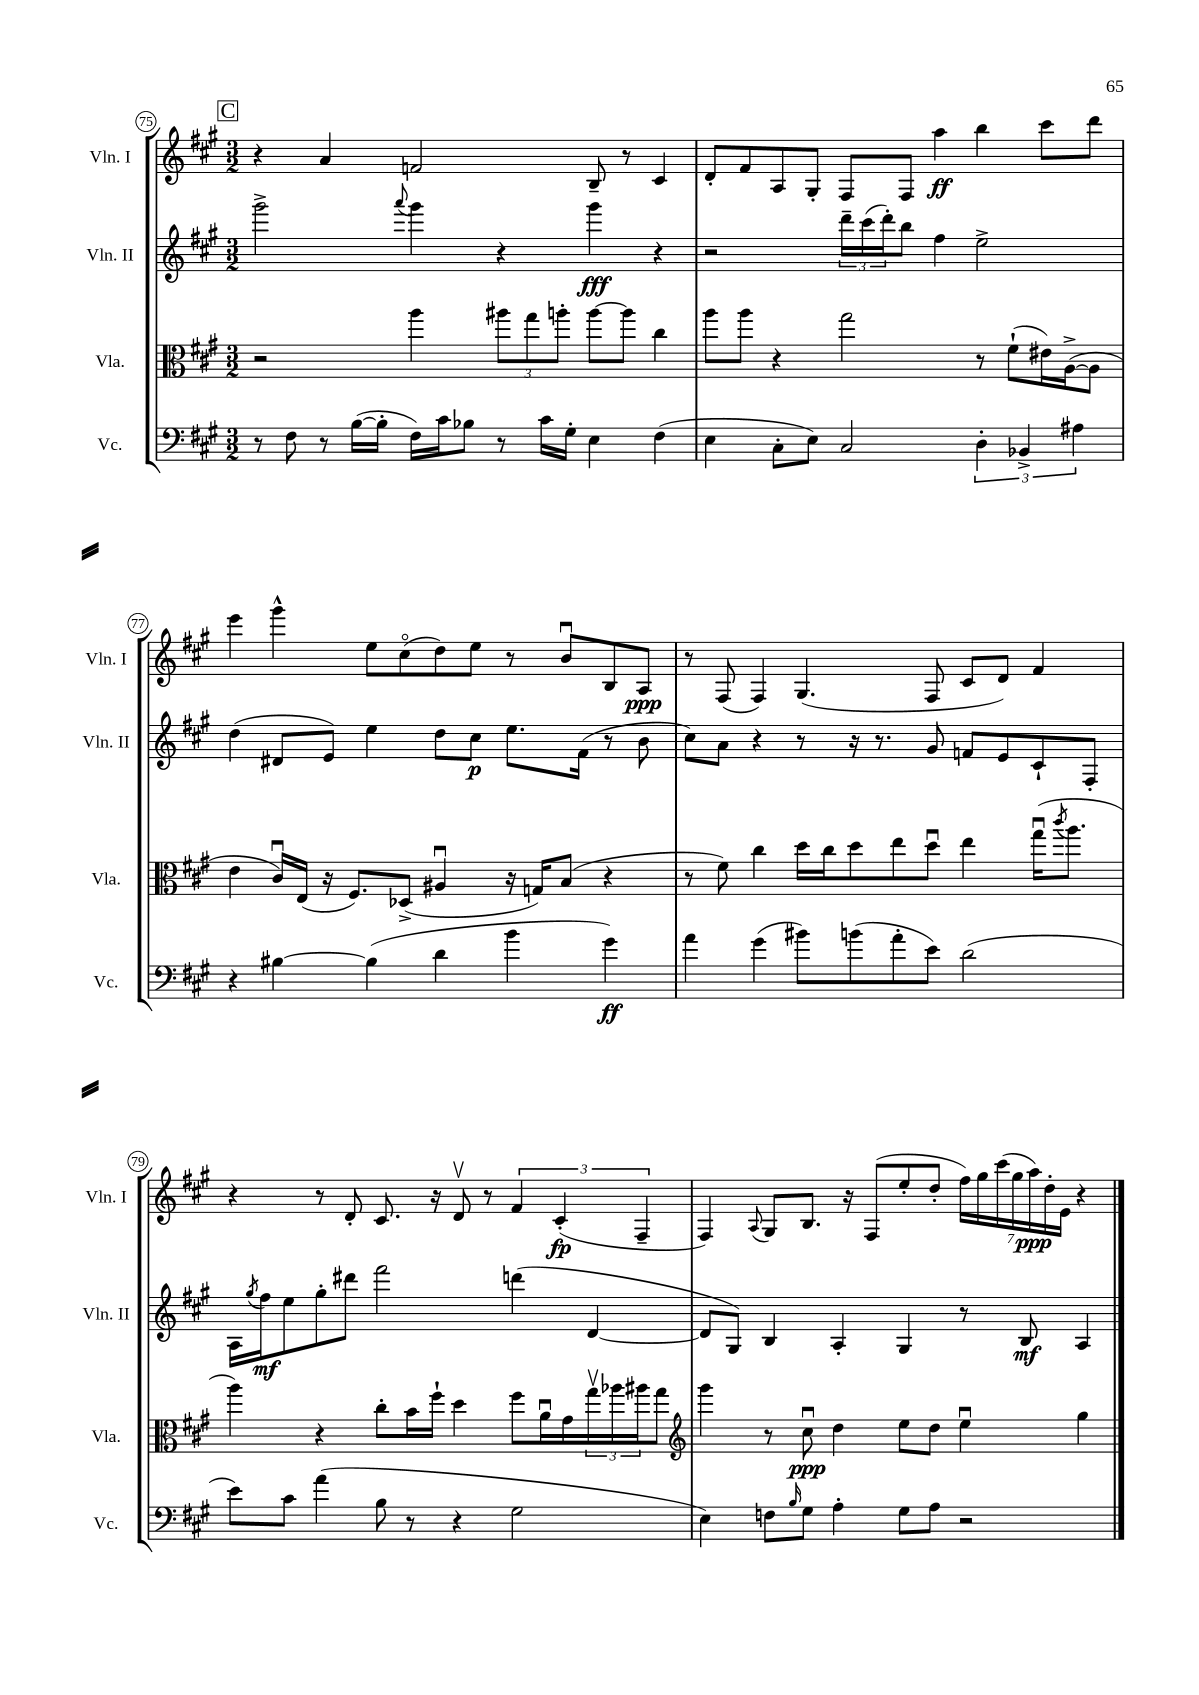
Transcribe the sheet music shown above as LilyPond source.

<<
\new StaffGroup <<
\new Staff = "s0" \with { instrumentName = "Vln. I" shortInstrumentName = "Vln. I" } {
    \clef treble \key a \major \numericTimeSignature \time 3/2
    \mark \markup { \box "C" } r4 a'4 f'2 b8-- r8 cis'4 |
    d'8-. fis'8 a8 gis8-. fis8 fis8 a''4\ff b''4 cis'''8 d'''8 |
    e'''4 gis'''4-^ e''8 cis''8\flageolet( d''8) e''8 r8 b'8\downbow b8 a8\ppp |
    r8 fis8( fis4) gis4.( fis8 cis'8 d'8) fis'4 |
    r4 r8 d'8-. cis'8. r16 d'8\upbow r8 \tuplet 3/2 { fis'4 cis'4-.\fp( fis4-- } |
    fis4) \appoggiatura { a8 } gis8 b8. r16 fis8( e''8-. d''8-. \tuplet 7/4 { fis''16) gis''16 cis'''16( gis''16 a''16\ppp) d''16-. e'16 } r4 \bar "|." |
}
\new Staff = "s1" \with { instrumentName = "Vln. II" shortInstrumentName = "Vln. II" } {
    \clef treble \key a \major \numericTimeSignature \time 3/2
    \mark \markup { \box "C" } gis'''2-> \appoggiatura { a'''8 } gis'''4 r4 gis'''4\fff r4 |
    r2 \tuplet 3/2 { d'''16-- cis'''16( d'''16-.) } b''8 fis''4 e''2-> |
    d''4( dis'8 e'8) e''4 d''8 cis''8\p e''8. fis'16( r8 b'8 |
    cis''8) a'8 r4 r8 r16 r8. gis'8 f'8 e'8 cis'8-! fis8-. |
    a16 \acciaccatura { gis''8 } fis''16\mf e''8 gis''8-. dis'''8 fis'''2 d'''4( d'4~ |
    d'8 gis8) b4 a4-. gis4 r8 b8\mf a4 \bar "|." |
}
\new Staff = "s2" \with { instrumentName = "Vla." shortInstrumentName = "Vla." } {
    \clef alto \key a \major \numericTimeSignature \time 3/2
    \mark \markup { \box "C" } r2 a''4 \tuplet 3/2 { ais''8 gis''8 a''8-. } a''8~ a''8 cis''4 |
    a''8 a''8 r4 gis''2 r8 fis'8-!( eis'16) a16~->( a8 |
    e'4 cis'16\downbow) e16( r16 fis8.) des8->( ais4\downbow r16 g16) b8( r4 |
    r8 fis'8) cis''4 d''16 cis''16 d''8 e''8 d''8\downbow e''4 gis''16\downbow( \acciaccatura { cis'''8 } a''8. |
    a''4) r4 cis''8-. b'16 fis''16-! d''4 fis''8 a'16\downbow gis'16 \tuplet 3/2 { gis''16\upbow aes''16 ais''16 } gis''8 |
    \clef treble gis'''4 r8 cis''8\downbow\ppp d''4 e''8 d''8 e''4\downbow gis''4 \bar "|." |
}
\new Staff = "s3" \with { instrumentName = "Vc." shortInstrumentName = "Vc." } {
    \clef bass \key a \major \numericTimeSignature \time 3/2
    \mark \markup { \box "C" } r8 fis8 r8 b16~( b16-. fis16) cis'16 bes8 r8 cis'16 gis16-. e4 fis4( |
    e4 cis8-. e8) cis2 \tuplet 3/2 { d4-. bes,4-> ais4 } |
    r4 bis4~ bis4( d'4 b'4 gis'4\ff) |
    a'4 gis'4( bis'8) b'8( a'8-. e'8) d'2( |
    e'8) cis'8 a'4( b8 r8 r4 gis2 |
    e4) f8 \grace { b16 } gis8 a4-. gis8 a8 r2 \bar "|." |
}
>>
>>
\layout { \context { \Score currentBarNumber = #75 \override BarNumber.stencil = #(make-stencil-circler 0.1 0.3 ly:text-interface::print) } }
